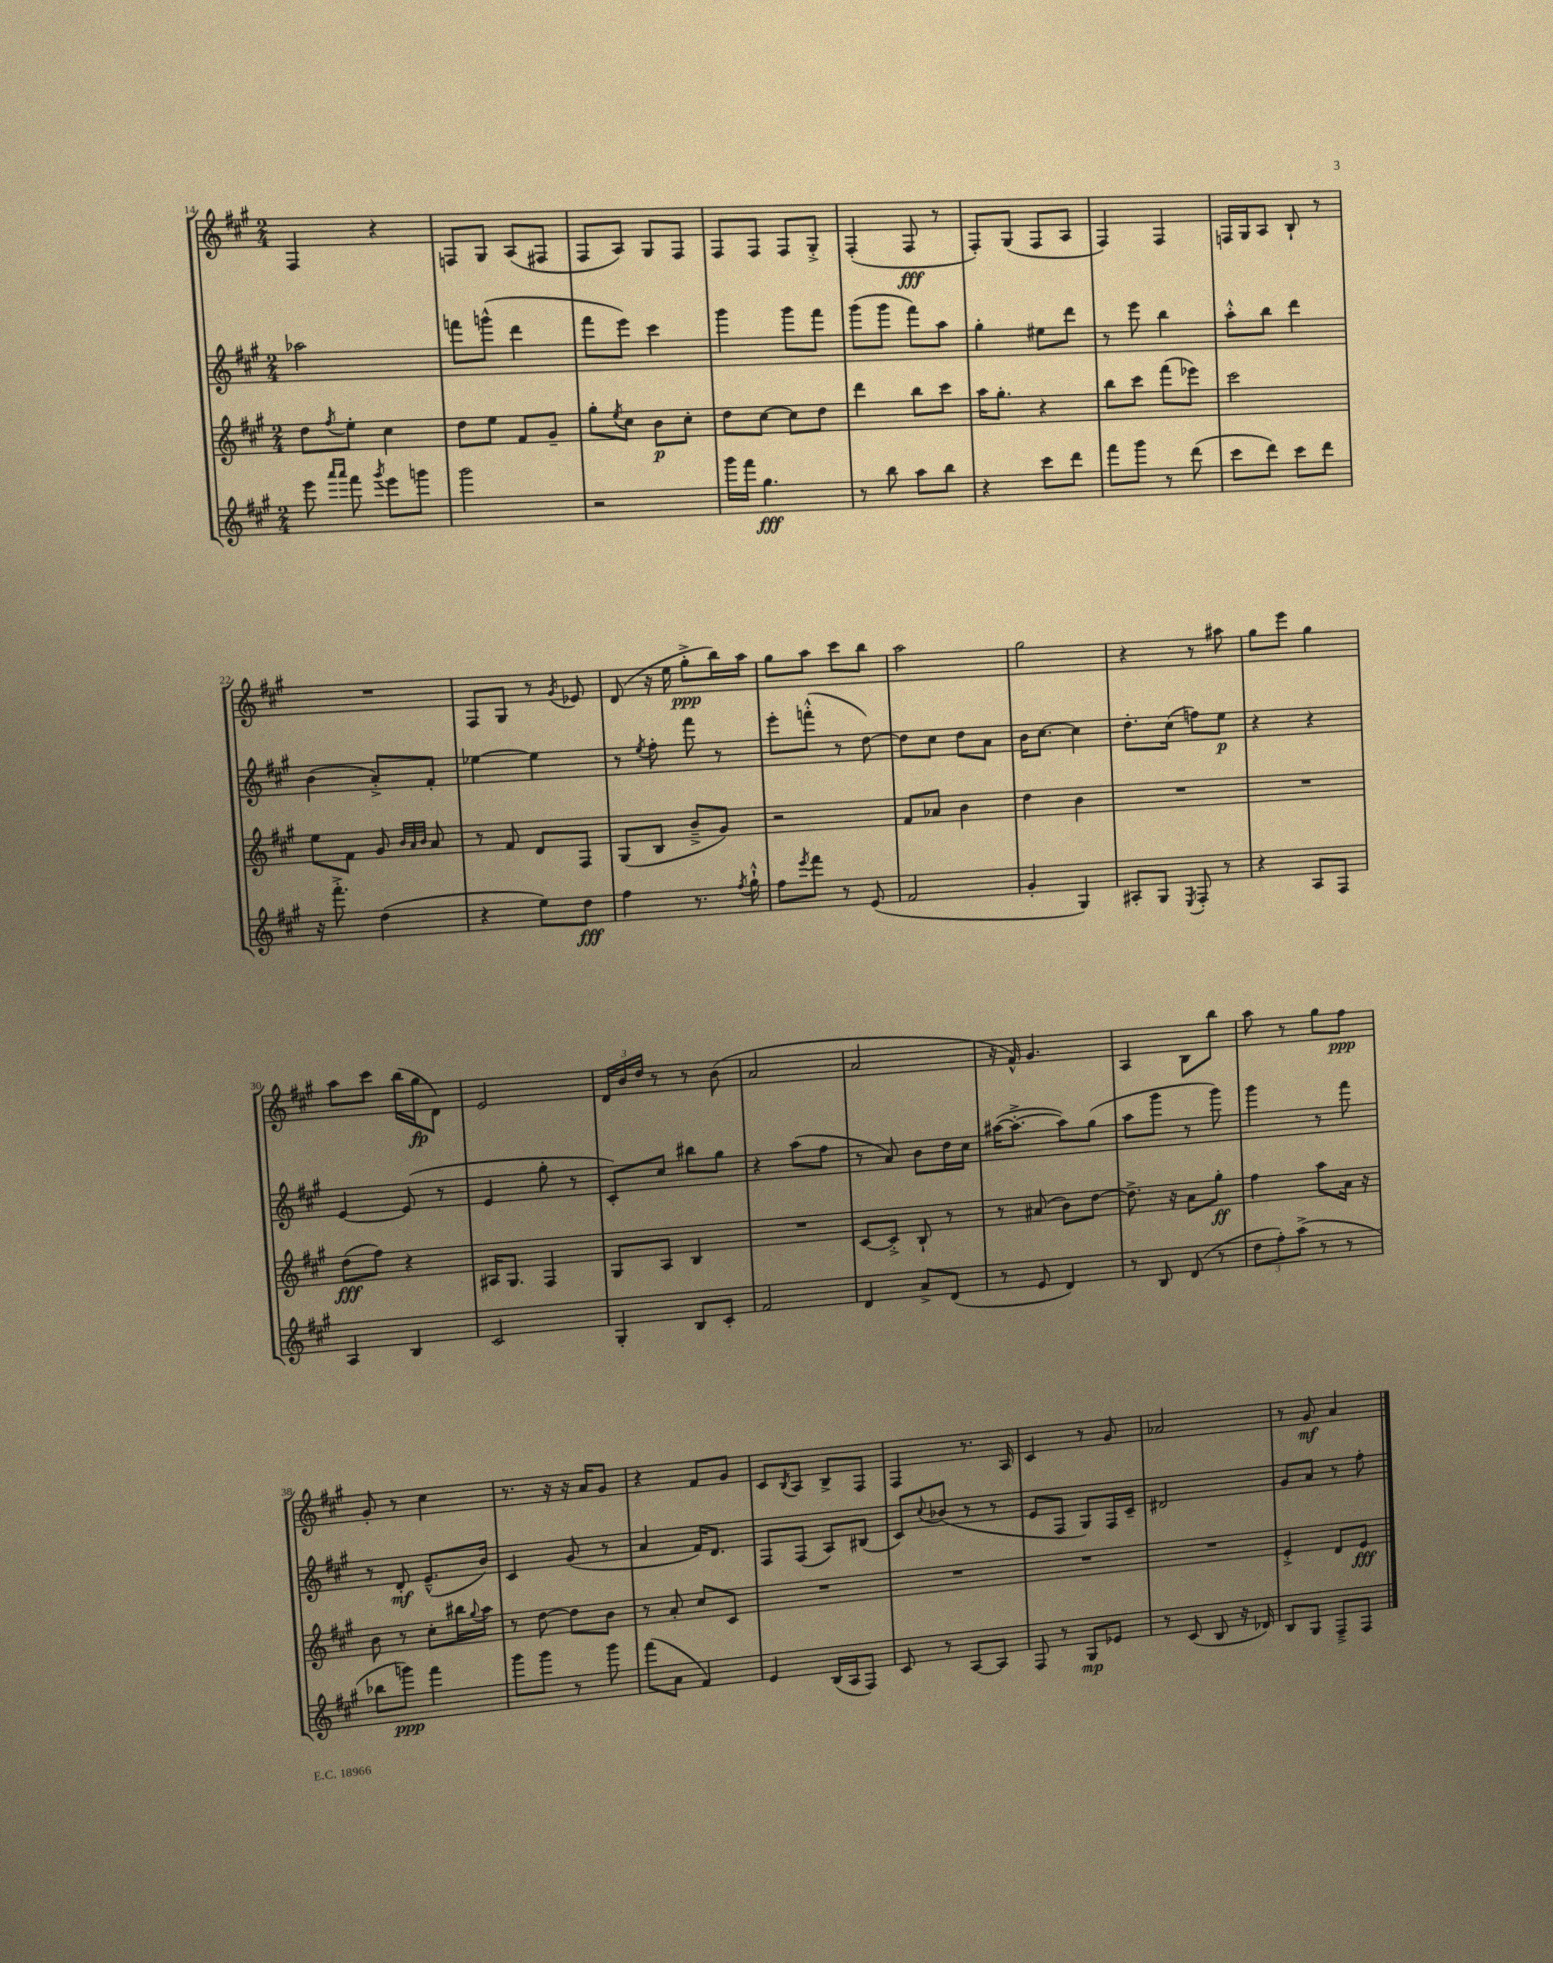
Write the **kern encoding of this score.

**kern	**dynam	**kern	**dynam	**kern	**dynam	**kern	**dynam
*part4	*part4	*part3	*part3	*part2	*part2	*part1	*part1
*staff4	*staff4	*staff3	*staff3	*staff2	*staff2	*staff1	*staff1
*clefG2	*	*clefG2	*	*clefG2	*	*clefG2	*
*k[f#c#g#]	*	*k[f#c#g#]	*	*k[f#c#g#]	*	*k[f#c#g#]	*
*M2/4	*	*M2/4	*	*M2/4	*	*M2/4	*
=14	=14	=14	=14	=14	=14	=14	=14
8eee\	.	8dd\L	.	2aa-X\	.	4F#/	.
16qqaaa/LL	.	.	.	.	.	.	.
16qqaaa/JJ	.	8qff#/	.	.	.	.	.
8fff#\	.	8ee'\J	.	.	.	.	.
8qggg#/	.	.	.	.	.	.	.
8eee\L	.	4cc#\	.	.	.	4r	.
8gggn\J	.	.	.	.	.	.	.
=15	=15	=15	=15	=15	=15	=15	=15
2ggg#\	.	8dd\L	.	8fffn\L	.	8Fn/L	.
.	.	8ee\J	.	(8gggn^^\J	.	8G#/J	.
.	.	8f#/L	.	4ddd\	.	(8A/L	.
.	.	8g#~/J	.	.	.	8F#X/J	.
=16	=16	=16	=16	=16	=16	=16	=16
2r	.	8gg#'\L	.	8fff#\L	.	8F#/L	.
.	.	8qee/	.	.	.	.	.
.	.	8cc#\J	.	8eee\J)	.	8A/J)	.
.	.	8b\L	p	4ccc#\	.	8G#/L	.
.	.	8cc#'\J	.	.	.	8F#/J	.
=17	=17	=17	=17	=17	=17	=17	=17
16ggg#\LL	.	8dd\L	.	4ggg#\	.	8F#/L	.
16fff#\JJ	.	.	.	.	.	.	.
4.gg#\	fff	[8cc#\J	.	.	.	8F#/J	.
.	.	8cc#\L]	.	8ggg#\L	.	8F#/L	.
.	.	8dd\J	.	8fff#\J	.	8G#'^/J	.
=18	=18	=18	=18	=18	=18	=18	=18
8r	.	4ddd\	.	(8ggg#\L	.	(4F#'/	.
8bb\	.	.	.	8ggg#\J	.	.	.
8aa\L	.	8bb\L	.	8fff#\L)	.	8F#/	fff
8bb\J	.	8ccc#\J	.	8aa\J	.	8r	.
=19	=19	=19	=19	=19	=19	=19	=19
4r	.	16aa\KL	.	4gg#'\	.	8F#'/L)	.
.	.	8.gg#'\J	.	.	.	.	.
.	.	.	.	.	.	(8G#/J	.
8ccc#\L	.	4r	.	8ee#X\L	.	8F#/L	.
8ddd\J	.	.	.	8ddd\J	.	8A/J	.
=20	=20	=20	=20	=20	=20	=20	=20
8fff#\L	.	8bb\L	.	8r	.	4F#/)	.
8ggg#\J	.	8ccc#\J	.	8eee\	.	.	.
8r	.	(8fff#\L	.	4bb\	.	4F#/	.
(8ddd\	.	8eee-X\J)	.	.	.	.	.
=21	=21	=21	=21	=21	=21	=21	=21
8ccc#\L	.	2ccc#\	.	8aa'^^\L	.	16Fn/LL	.
.	.	.	.	.	.	16G#/J	.
8ddd\J)	.	.	.	8bb\J	.	8A/J	.
8ccc#\L	.	.	.	4ddd\	.	8B`/	.
8ddd\J	.	.	.	.	.	8r	.
!!LO:LB:g=z
=22	=22	=22	=22	=22	=22	=22	=22
16r	.	8ee\L	.	(4b\	.	2r	.
8.fff#'^\	.	.	.	.	.	.	.
.	.	8f#\J	.	.	.	.	.
(4dd\	.	8g#/	.	8a'^/L)	.	.	.
.	.	32qqb/LLL	.	.	.	.	.
.	.	32qqa/	.	.	.	.	.
.	.	32qqb/JJJ	.	.	.	.	.
.	.	8a/	.	8f#'/J	.	.	.
=23	=23	=23	=23	=23	=23	=23	=23
4r	.	8r	.	[4ee-X\	.	8F#/L	.
.	.	8f#/	.	.	.	8G#/J	.
8ee\L)	.	8d/L	.	4ee-\]	.	8r	.
.	.	.	.	.	.	8qg#/	.
8dd\J	fff	8F#/J	.	.	.	8e-X/	.
=24	=24	=24	=24	=24	=24	=24	=24
4ff#\	.	(8G#/L	.	8r	.	(8d/	.
.	.	.	.	8qee/	.	.	.
.	.	8B/J	.	8ff#'\	.	16r	.
.	.	.	.	.	.	16ee\	.
8.r	.	8b~^/L	.	8fff#\	.	8gg#'^\L	ppp
.	.	8g#/J)	.	8r	.	16bb\L)	.
8qff#/	.	.	.	.	.	.	.
16gg#`^^\	.	.	.	.	.	16aa\JJ	.
=25	=25	=25	=25	=25	=25	=25	=25
8ff#\L	.	2r	.	8eee'\L	.	8gg#\L	.
8qeee/	.	.	.	.	.	.	.
8fff#\J	.	.	.	(8fffn'^^\J	.	8aa\J	.
8r	.	.	.	8r	.	8ccc#\L	.
(8e/	.	.	.	[8dd\)	.	8bb\J	.
=26	=26	=26	=26	=26	=26	=26	=26
2f#/	.	8f#/L	.	8dd\L]	.	2aa\	.
.	.	8a-X/J	.	8cc#\J	.	.	.
.	.	4b\	.	8dd\L	.	.	.
.	.	.	.	8a\J	.	.	.
=27	=27	=27	=27	=27	=27	=27	=27
4g#'/	.	4dd\	.	16b\KL	.	2gg#\	.
.	.	.	.	[8.cc#\J	.	.	.
4G#/)	.	4b\	.	4cc#\]	.	.	.
=28	=28	=28	=28	=28	=28	=28	=28
8A#X'/L	.	2r	.	8.dd'\L	.	4r	.
8G#/J	.	.	.	.	.	.	.
.	.	.	.	(16cc#\Jk	.	.	.
8qE/	.	.	.	.	.	.	.
8F#'/	.	.	.	8ffn\L)	.	8r	.
8r	.	.	.	8ee\J	p	8aa#X\	.
=29	=29	=29	=29	=29	=29	=29	=29
4r	.	2r	.	4r	.	8gg#\L	.
.	.	.	.	.	.	8eee\J	.
8A/L	.	.	.	4r	.	4gg#\	.
8F#/J	.	.	.	.	.	.	.
!!LO:LB:g=z
=30	=30	=30	=30	=30	=30	=30	=30
4A/	.	(8dd\L	fff	[4e/	.	8aa\L	.
.	.	8ff#\J)	.	.	.	8ccc#\J	.
4B/	.	4r	.	(8e/]	.	(16bb\LL	.
.	.	.	.	.	.	16gg#\J	fp
.	.	.	.	8r	.	8d\J)	.
=31	=31	=31	=31	=31	=31	=31	=31
2c#/	.	16A#X/KL	.	4e/	.	2e/	.
.	.	8.G#/J	.	.	.	.	.
.	.	4F#/	.	8gg#'\	.	.	.
.	.	.	.	8r	.	.	.
=32	=32	=32	=32	=32	=32	=32	=32
4G#'/	.	8G#/L	.	8c#'/L)	.	24d/LL	.
.	.	.	.	.	.	24b/	.
.	.	.	.	.	.	24dd/JJ	.
.	.	8A/J	.	8cc#/J	.	8r	.
8B/L	.	4B/	.	8bb#X\L	.	8r	.
8c#'/J	.	.	.	8gg#\J	.	(8b\	.
=33	=33	=33	=33	=33	=33	=33	=33
2f#/	.	2r	.	4r	.	2a/	.
.	.	.	.	(8aa\L	.	.	.
.	.	.	.	8ff#\J	.	.	.
=34	=34	=34	=34	=34	=34	=34	=34
4d/	.	[8c#/L	.	8r	.	2a/	.
.	.	8c#'^/J]	.	8a/)	.	.	.
8a^/L	.	8B`/	.	8b\L	.	.	.
(8d/J	.	8r	.	16dd\L	.	.	.
.	.	.	.	16cc#\JJ	.	.	.
=35	=35	=35	=35	=35	=35	=35	=35
8r	.	8r	.	([16aa#X\KL	.	16r	.
.	.	.	.	8.aa#'^\J_	.	16f#^^/)	.
8e/	.	(8a#X/	.	.	.	4.g#/	.
4d/)	.	8b\L)	.	8aa#\L])	.	.	.
.	.	[8dd\J	.	(8gg#\J	.	.	.
=36	=36	=36	=36	=36	=36	=36	=36
8r	.	8.dd^\]	.	8aa\L	.	4A/	.
8B/	.	.	.	8ggg#\J	.	.	.
.	.	16r	.	.	.	.	.
(8d/	.	8a\L	.	8r	.	8B\L	.
8r	.	8gg#'\J	ff	8ggg#\)	.	8bb\J	.
=37	=37	=37	=37	=37	=37	=37	=37
12dd\L	.	4ff#\	.	4ggg#\	.	8aa\	.
12ff#'\)	.	.	.	.	.	.	.
.	.	.	.	.	.	8r	.
(12aa^\J	.	.	.	.	.	.	.
8r	.	8aa\L	.	8r	.	8gg#\L	.
8r	.	16a\Jk	.	8fff#\	.	8ff#\J	ppp
.	.	16r	.	.	.	.	.
!!LO:LB:g=z
=38	=38	=38	=38	=38	=38	=38	=38
8bb-X\L	.	8b\	.	8r	.	8g#'/	.
8gggn\J)	ppp	8r	.	8d'/	mf	8r	.
4fff#\	.	8cc#'\L	.	(8.e~^^/L	.	4cc#\	.
.	.	16bb#X\L	.	.	.	.	.
.	.	8qqgg#/	.	.	.	.	.
.	.	16aa\JJ	.	16b/Jk)	.	.	.
=39	=39	=39	=39	=39	=39	=39	=39
8ggg#\L	.	8r	.	4c#/	.	8.r	.
8ggg#\J	.	[8dd\	.	.	.	.	.
.	.	.	.	.	.	16r	.
8r	.	8dd\L]	.	(8g#/	.	16r	.
.	.	.	.	.	.	16a/KL	.
8ggg#\	.	8b\J	.	8r	.	8g#/J	.
=40	=40	=40	=40	=40	=40	=40	=40
(8fff#\L	.	8r	.	4a/	.	4r	.
8a\J	.	8a'/	.	.	.	.	.
4f#/)	.	8cc#/L	.	16f#/KL)	.	8f#/L	.
.	.	.	.	8.d/J	.	.	.
.	.	8c#/J	.	.	.	8g#/J	.
=41	=41	=41	=41	=41	=41	=41	=41
4e/	.	2r	.	8F#/L	.	8c#/L	.
.	.	.	.	.	.	8qB/	.
.	.	.	.	(8F#/J	.	8A/J	.
(16B/LL	.	.	.	8A/L)	.	8B^/L	.
16A/J	.	.	.	.	.	.	.
8F#/J)	.	.	.	(8B#X/J	.	8F#/J	.
=42	=42	=42	=42	=42	=42	=42	=42
8c#/	.	2r	.	8c#/L)	.	4F#/	.
.	.	.	.	8qqcc#/	.	.	.
8r	.	.	.	(8b-X/J	.	.	.
[8A/L	.	.	.	8r	.	8.r	.
8A/J]	.	.	.	8r	.	.	.
.	.	.	.	.	.	16A/	.
=43	=43	=43	=43	=43	=43	=43	=43
8F#/	.	2r	.	8e/L	.	4c#/	.
8r	.	.	.	8F#/J	.	.	.
8G#/L	mp	.	.	8G#/L)	.	8r	.
8e-X/J	.	.	.	16F#/L	.	8g#/	.
.	.	.	.	16c#~/JJ	.	.	.
=44	=44	=44	=44	=44	=44	=44	=44
8r	.	2r	.	2d#X/	.	2a-X/	.
(8c#/	.	.	.	.	.	.	.
8B/	.	.	.	.	.	.	.
16r	.	.	.	.	.	.	.
16d-X/)	.	.	.	.	.	.	.
=45	=45	=45	=45	=45	=45	=45	=45
8B/L	.	4e'^/	.	8g#/L	.	8r	.
8G#/J	.	.	.	8a/J	.	8g#/	mf
8F#~^/L	.	8d/L	.	8r	.	4a/	.
8F#/J	.	8e/J	fff	8ff#'\	.	.	.
==	==	==	==	==	==	==	==
*-	*-	*-	*-	*-	*-	*-	*-
